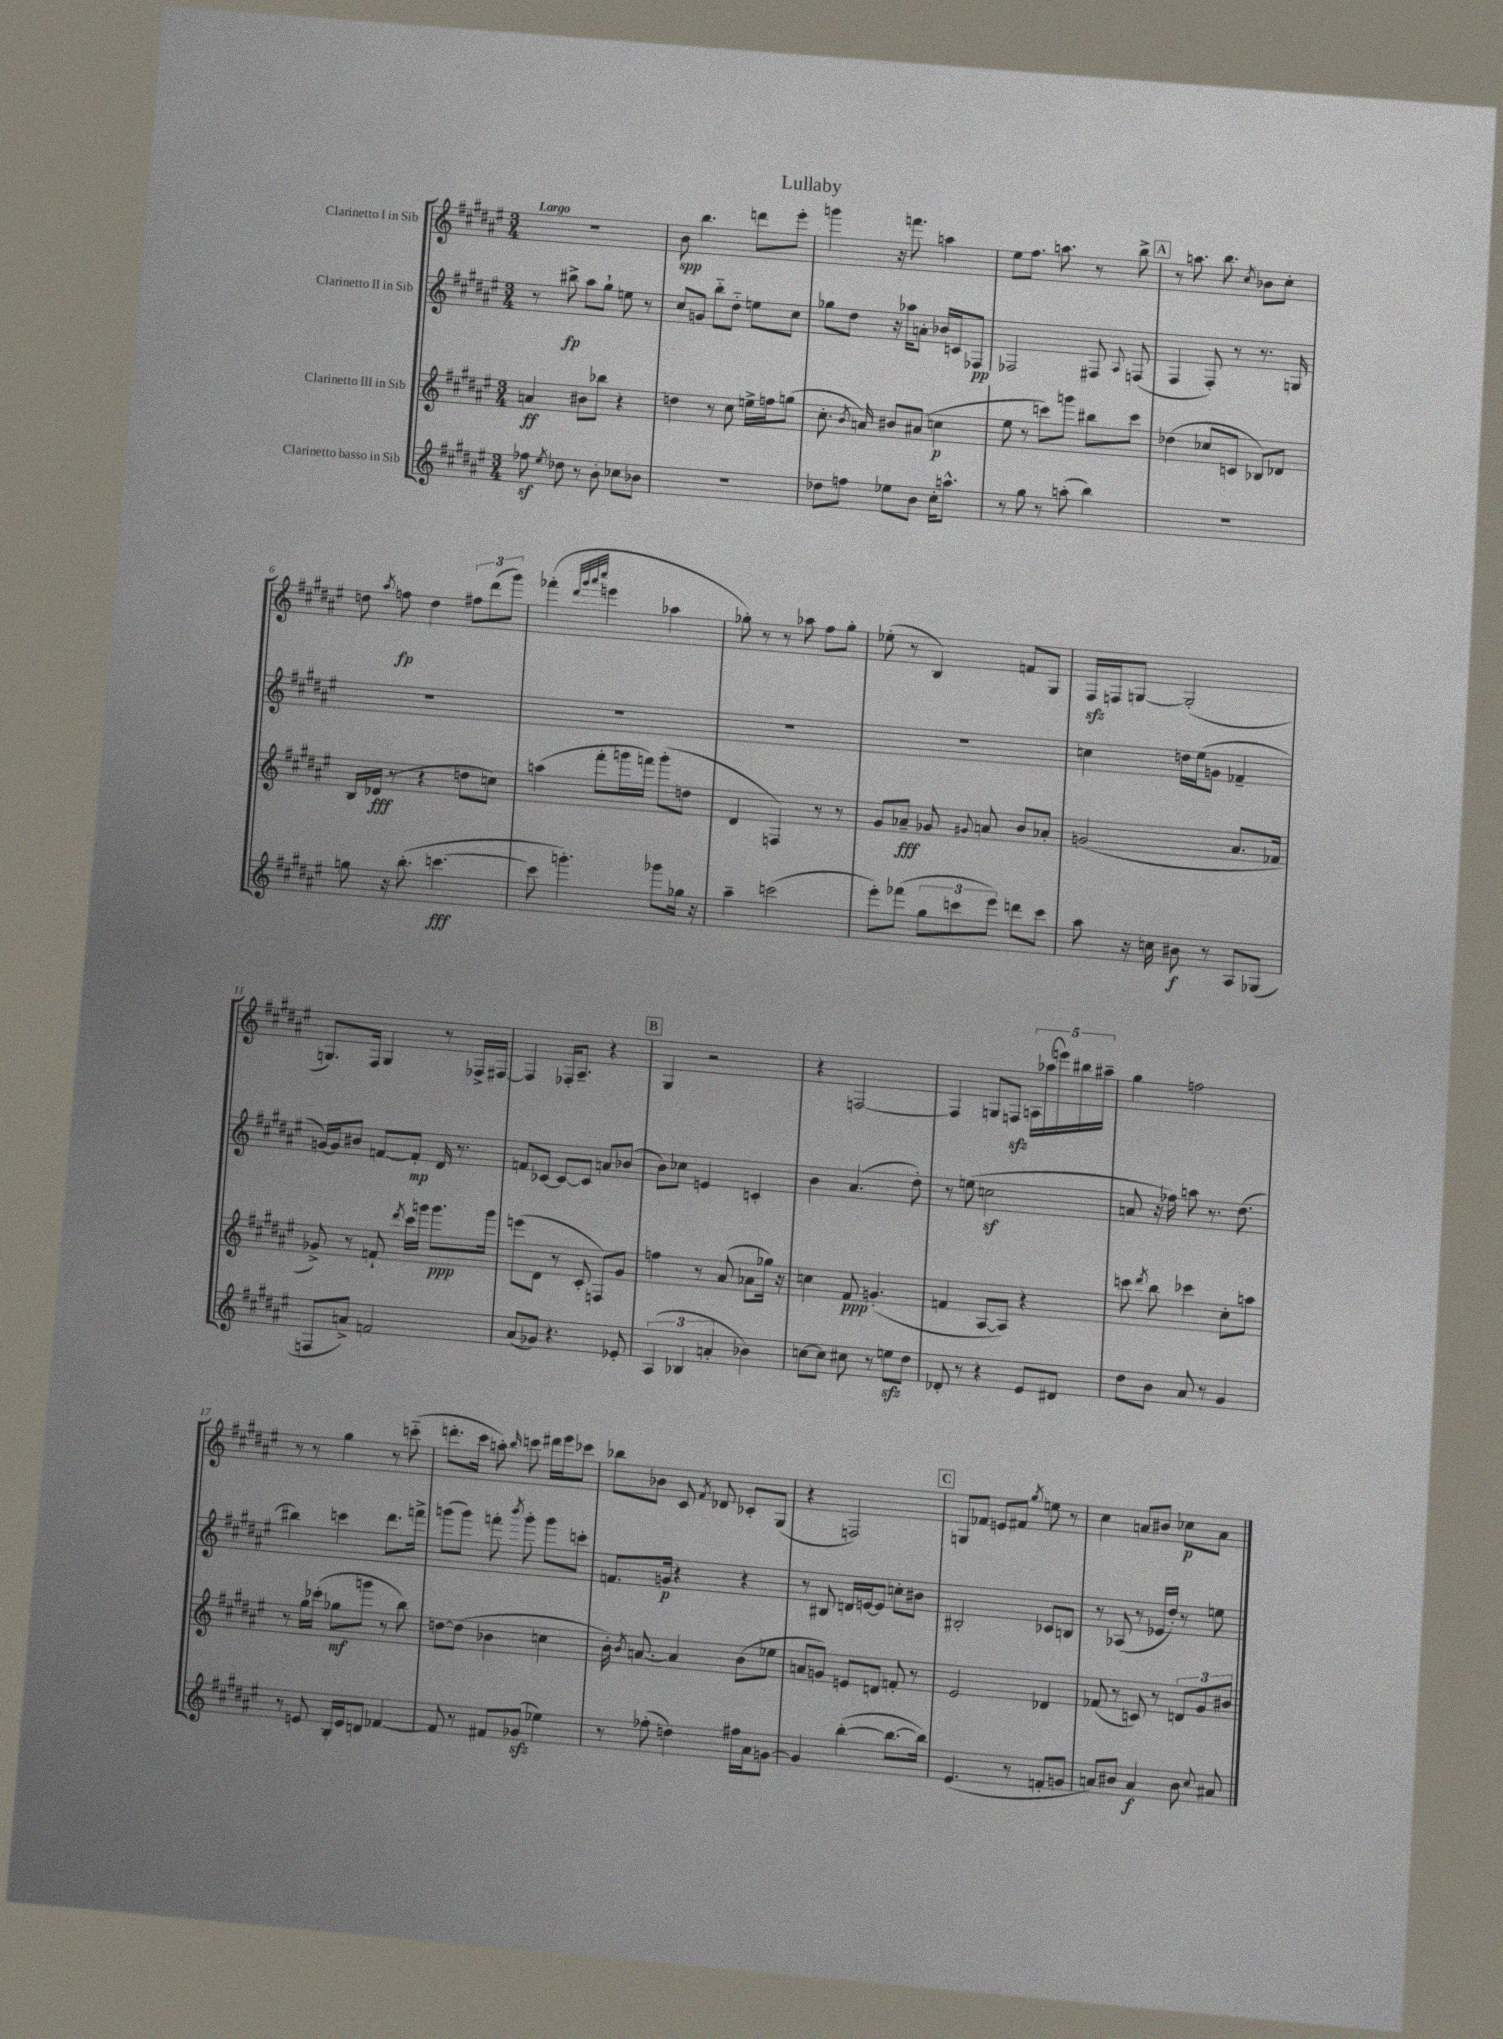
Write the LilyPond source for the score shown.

\header { title = "Lullaby" }
<<
\new StaffGroup <<
\new Staff = "s0" \with { instrumentName = "Clarinetto I in Sib" } {
    \clef treble \key fis \major \numericTimeSignature \time 3/4 \tempo "Largo"
    \autoBeamOff R2. |
    b'8\spp b''4. d'''8[ eis'''8]-. |
    g'''4 r16 f'''8. a''4 |
    eis''8[ fis''8.] a''8. r8 b''8-> |
    \mark \markup { \box "A" } r8 a''8. b''8. \acciaccatura { cis''8 } bes'8[ cis''8]-. |
    d''8 \acciaccatura { ais''8 } f''8\fp d''4 \tuplet 3/2 { fis''8[ dis'''8( gis'''8]) } |
    fes'''4-.( \grace { dis'''32[ gis'''32 ais'''32 cis''''32] } e'''4 aes''4 |
    ges''8-.) r8 r8 aes''8 fis''8[ ges''8]-. |
    ees''8-.( r8 b4) f'8[ gis8] |
    fis16[\sfz f16 g8]~ g2-.( |
    g8.[) fis16] g4 r8 fes16[-> fis16]~ |
    fis4 fes16[-. ais8.]-- r4 |
    \mark \markup { \box "B" } gis4 r2 |
    r4 f2~ |
    f4 g8[ f8]\sfz \tuplet 5/4 { a16[ aes''16( e'''16) bis''16 ais''16]-- } |
    gis''4 f''2 |
    r8 r8 gis''4 r8 c'''8-_( |
    d'''8.[-. cis'''16] a''8-.) \grace { b''16 } c'''8 dis'''16[ eis'''16 ces'''8] |
    bes''8[ bes'8] cis'8 \acciaccatura { fis'8 } des'8 ces'8[-. gis8]( |
    r4 f2) |
    \mark \markup { \box "C" } g8[ fes'8] e'8[ fis'8] \acciaccatura { gis''8 } e''8 r8 |
    cis''4 a'8[ bis'8] ces''8[\p a'8] \bar "|." |
}
\new Staff = "s1" \with { instrumentName = "Clarinetto II in Sib" } {
    \clef treble \key fis \major \numericTimeSignature \time 3/4
    \autoBeamOff r8 bis''8->\fp ais''8[ gis''8]-! e''8 r8 |
    cis''8[ g'8] b''8[-_ dis''8]-_ e''8[ cis''8] |
    ges''8[ dis''8] r16 aes''16[ a'8]-. bes'16[ c'16 fes8]\pp |
    fes2 fis8 \appoggiatura { ais8 } f8( |
    \mark \markup { \box "A" } fis4 fis8-.) r8 r8. g16 |
    R2. |
    R2. |
    R2. |
    R2. |
    c''4 d''16[ eis''16( g'8] fes'4-- |
    g'16[~) g'16 bis'8] f'8[~ f'8]-.\mp dis'16 r8. |
    f'8[ ces'8]~ ces'8[~ ces'8] a'8[ bes'8]( |
    \mark \markup { \box "B" } b'8[) ces''8] e'4 c'4-. |
    b'4 ais'4.( dis''8-.) |
    r8 e''8( c''2\sf |
    a'8 r16 fes''16) a''8 r8. dis''8.( |
    bis''4) c'''4 dis'''8.[ f'''16]-> |
    g'''8[( g'''8]) f'''8-. \acciaccatura { b'''8 } g'''8-. g'''8[ c'''8]-. |
    f'8.[ g'16]\p r4 r4 |
    r8 bis8 d'16[ e'16~ e'8] c''8[-. bis'8] |
    \mark \markup { \box "C" } bis2-. ces'8[ b8] |
    r8 aes8( r8 ees'16[ dis''16]-.) r8 e''8 \bar "|." |
}
\new Staff = "s2" \with { instrumentName = "Clarinetto III in Sib" } {
    \clef treble \key fis \major \numericTimeSignature \time 3/4
    \autoBeamOff a'4\ff bis'8[ bes''8] r4 |
    d''4 r8 cis''8 e''16[-> f''16 g''8]( |
    cis''8.-. \acciaccatura { b'8 } a'16) bis'8[ ais'8]( c''4\p |
    eis''8 r8 c'''8[) g'''8] bis''8[ c'''8] |
    \mark \markup { \box "A" } des''4( ces''8[ c'8] bes8[) des'8] |
    b16[ des'16]\fff( r8 r4 d''8[ c''8]) |
    a''4( fis'''8[-. g'''16 f'''16]) g'''8[-.( d''8] |
    dis'4 f4) r8 r8 |
    gis'8[ aes'8]--\fff ges'8 \appoggiatura { gis'8 } a'8 b'8[ aes'8]-. |
    g'2( ais'8.[ fes'16] |
    ges'8->) r8 f'8-! \acciaccatura { dis'''8 } cis'''16[ g'''16] g'''8.[\ppp g'''16] |
    e'''8[( dis'8] r8 cis'8-. f8[) gis'8] |
    \mark \markup { \box "B" } f''4 r8 ais'8( aes'8[ ges''16]) r16 |
    c''4 fis'8\ppp g'4.-.( |
    f'4 ais8[~ ais8]) r4 |
    c'''8 \acciaccatura { dis'''8 } b''8 ces'''4 cis''8[-. a''8] |
    r8 gis''16[ ces'''16]-.( ges''8[\mf g'''8] r8 b''8) |
    d''8[~ d''8]( bes'4 c''4 |
    b'16-.) \acciaccatura { b'8 } a'8.~ a'4 b'8[( ees''8] |
    a'8[ g'8]) e'8[ d'8] f'8-. r8 |
    \mark \markup { \box "C" } eis'2 des'4 |
    fes'8( r8 c'8) r8 \tuplet 3/2 { d'8[ gis'8 bis'8] } \bar "|." |
}
\new Staff = "s3" \with { instrumentName = "Clarinetto basso in Sib" } {
    \clef treble \key fis \major \numericTimeSignature \time 3/4
    \autoBeamOff fes''8\sf \acciaccatura { eis''8 } des''8 r8 b'8-. ces''8[ bes'8] |
    R2. |
    des''8[ f''8] ees''8[ b'8] cis''16[-. a''8.]-^ |
    r8 gis''8 r8 a''8-.( b''4) |
    \mark \markup { \box "A" } R2. |
    g''8 r16 b''8.-.( c'''4.~\fff |
    c'''8 g'''4.-.) ges'''8[ ges''16] r16 |
    ais''4-- c'''2( |
    eis'''8[-.) fes'''8]( \tuplet 3/2 { gis''8[ c'''8 eis'''8]) } d'''8[ c'''8] |
    ais''8 r16 c''16 bis'8\f r8 ais8[ ges8]( |
    f8[ a'8]->) f'2 |
    ais'8[( ges'8]) r4. ees'8-. |
    \mark \markup { \box "B" } \tuplet 3/2 { ais4( bes4 a'4-. } bes'4) |
    c''8[~ c''8] cis''8 r8 e''8[\sfz dis''8] |
    des'8-. r8 r4 eis'8[ dis'8] |
    dis''8[ b'8] ais'8 r8 gis'4 |
    r8 e'8 b16[-. e'16 d'8] fes'4~ |
    fes'8 r8 fis'8[ ges'8]\sfz( ees''4) |
    r8 fes''8-.( d''4) fis''16[ ais'16 g'8]~ |
    g'4 b''4~-.( b''8.[~ b''16]) |
    \mark \markup { \box "C" } eis'4.( r8 f'8[-. g'8] |
    a'8[) bis'8] a'4\f bis'8 \appoggiatura { cis''8 } ais'8 \bar "|." |
}
>>
>>
